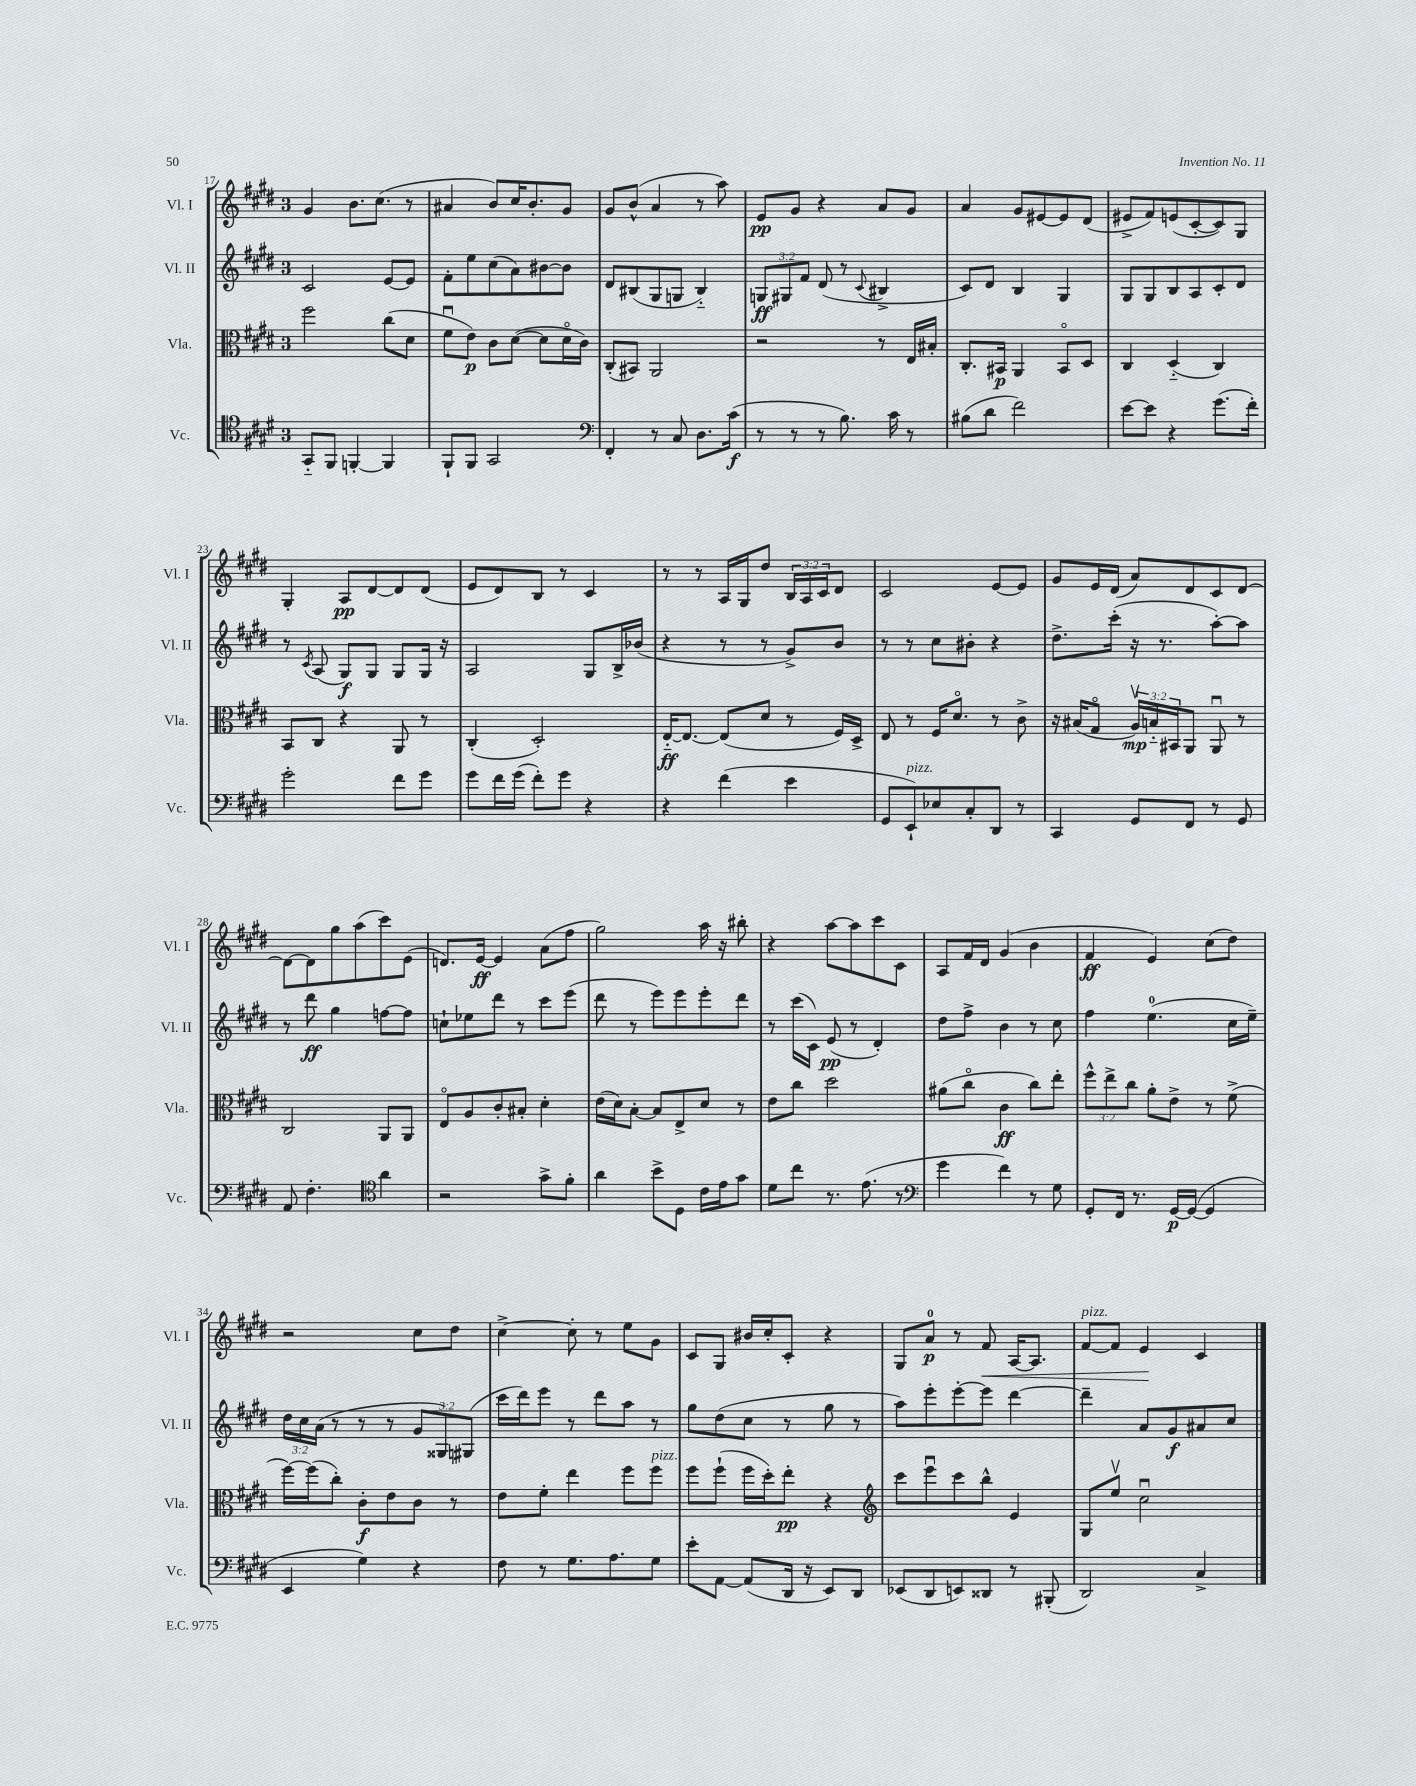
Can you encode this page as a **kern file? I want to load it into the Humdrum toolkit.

**kern	**kern	**kern	**kern
*staff4	*staff3	*staff2	*staff1
*clefC4	*clefC3	*clefG2	*clefG2
*k[f#c#g#d#]	*k[f#c#g#d#]	*k[f#c#g#d#]	*k[f#c#g#d#]
*M3/4	*M3/4	*M3/4	*M3/4
8GG#'~	2ff#	2c#	4g#
8FF#	.	.	.
[4FF'	.	.	8.b
.	.	.	(8.cc#
4FF]	(8cc#	[8e	.
.	8d#	8e]	8r
=	=	=	=
8FF#`	8f#u	8f#'	4a#
8FF#	8e)	8ee	.
2GG#	8c#	(8cc#	8b)
.	([8d#	8a)	16cc#
.	.	.	8.b'
.	8d#]	[8b#	.
.	16d#o	8b#]	8g#
.	16c#)	.	.
=	=	=	=
*clefF4	*	*	*
4FF#'	(8C#'	8d#	8g#
.	8BB#)	(8B#	(8b^^
8r	2AA	8G#	4a
8C#	.	8G	.
8.D#	.	4B#'~)	8r
.	.	.	8aa)
(16c#	.	.	.
=	=	=	=
8r	2r	12G	8e
.	.	12G#	.
8r	.	.	8g#
.	.	12f#	.
8r	.	(8d#	4r
8.B)	.	8r	.
.	.	8qqc#	.
.	8r	4B#^	8a
16c#	.	.	.
8r	16E	.	8g#
.	16B#'	.	.
=	=	=	=
(8B#	8.C#'	8c#)	4a
8d#	.	8d#	.
.	16BB#	.	.
2f#)	4AA	4B	8g#
.	.	.	[8e#
.	8BB#o	4G#	8e#]
.	8D#	.	(8d#
=	=	=	=
[8e	4C#	8G#	8e#^
8e]	.	8G#	8f#)
4r	(4D#'~	8B	(8e
.	.	8A	[8c#'
(8.g#	4C#)	8c#'	8c#])
.	.	8d#	8G#
16f#')	.	.	.
=	=	=	=
2g#'	8BB	8r	4G#'
.	.	8qc#	.
.	8C#	(8A	.
.	4r	8G#)	8A
.	.	8G#	[8d#
8f#	8AA	8G#	8d#]
8g#	8r	16G#	(8d#
.	.	16r	.
=	=	=	=
8g#	(4C#'	2A	8e
16f#	.	.	8d#)
(16g#	.	.	.
8f#')	2D#')	.	8B
8g#	.	.	8r
4r	.	8G#	4c#
.	.	16B^	.
.	.	(16b-	.
=	=	=	=
4r	[16E'~	4r	8r
.	8.E_	.	.
.	.	.	8r
(4f#	(8E]	8r	16A
.	.	.	16G#
.	8d#	8r	8dd#
4e	8r	8g#^)	24B
.	.	.	24A
.	.	.	24c#
.	16F#)	8b	8d#
.	16D#^	.	.
=	=	=	=
8GG#	8E	8r	2c#
8EE`)	8r	8r	.
8E-	16F#	8cc#	.
.	8.d#o	.	.
8C#'	.	8b#'	.
8DD#	8r	4r	[8e
8r	8c#^	.	8e]
=	=	=	=
4CC#	16r	8.dd#^	8g#
.	(16B#	.	.
.	8G#o	.	16e
.	.	(16ccc#'	(16d#
8GG#	24Av)	16r	8a)
.	24B'~	.	.
.	.	8.r	.
.	24BB#	.	.
8FF#	8AA	.	8d#
8r	8AAu	[8aa')	8c#
8GG#	8r	8aa]	[8d#
=	=	=	=
8AA	2C#	8r	8d#_
4.F#'	.	8ddd#	8d#]
.	.	4gg#	8gg#
.	.	.	(8aa
*clefC4	*	*	*
4a	8AA	[8ff	8ccc#)
.	8AA	8ff]	(8e
=	=	=	=
2r	8Eo	8cc`	8.d)
.	8A	8ee-	.
.	.	.	[16e
.	8c#'	8ddd#	4e]
.	8B#'	8r	.
8g#^	4d#'	8ccc#	(8a
8f#'	.	(8eee	8ff#
=	=	=	=
4a	(16e	8ddd#	2gg#)
.	16d#)	.	.
.	[8B'	8r	.
8b^	8B]	8eee)	.
8D#	8E^	8eee	.
16c#	8d#	8eee'	16aa
16e	.	.	16r
8g#	8r	8ddd#	8bb#'
=	=	=	=
8d#	8e	8r	4r
8cc#	8cc#	(16ccc#	.
.	.	16c#)	.
8.r	2dd#	(8e	[8aa
.	.	8r	8aa]
(8.e	.	.	.
.	.	4d#')	8ccc#
8r	.	.	8c#
=	=	=	=
*clefF4	*	*	*
4g#	(8a#	8dd#	8A
.	8cc#o	8ff#^	16f#
.	.	.	16d#
4f#)	4c#	4b	(4g#
8r	8cc#)	8r	4b
8G#	8ee'	8cc#	.
=	=	=	=
8GG#'	12ff#^^	4ff#	4f#
.	12ee^	.	.
16FF#	.	.	.
.	12cc#	.	.
8.r	.	.	.
.	8a'	(4.ee	4e)
[16GG#	8e^	.	.
(16GG#_	.	.	.
4GG#]	8r	.	(8cc#
.	(8f#^	16cc#	8dd#)
.	.	16ee~)	.
=	=	=	=
4EE	[16ff#)	24dd#	2r
.	.	24cc#	.
.	(16ff#]	.	.
.	.	(24a	.
.	8cc#')	8r	.
4G#)	8c#'	8r	.
.	8e	8r	.
4r	8c#	12g#	8cc#
.	.	12G##)	.
.	8r	.	8dd#
.	.	(12G#	.
=	=	=	=
8F#	8e	16ccc#	[4cc#^
.	.	16ddd#)	.
8r	8f#'	8eee	.
8.G#	4ee	8r	8cc#']
.	.	8ddd#	8r
8.A	.	.	.
.	8ff#	8aa	8ee
8G#	8ff#	8r	8g#
=	=	=	=
8e'	8ff#	8gg#	8c#
[8AA	(8ff#`	(8dd#	8G#
(8AA]	16ff#	8cc#	16b#
.	16dd#')	.	16cc#'
16DD#	8ee'	8r	8c#'
16r	.	.	.
8EE)	4r	8gg#	4r
8DD#	.	8r	.
=	=	=	=
*	*clefG2	*	*
(8EE-	8ccc#	8aa)	8G#
8DD#	8eeeu	8eee'	8a
8EE)	8ccc#	[8eee'	8r
8DD##	8bb^^	8eee]	8f#
8r	4e	[4ddd#	[16A
.	.	.	8.A]
(8BBB#'	.	.	.
=	=	=	=
2DD#)	8G#	4ddd#~]	[8f#
.	8eev	.	8f#]
.	2cc#u	8a	4e
.	.	8g#	.
4C#^	.	8a#	4c#
.	.	8cc#	.
==	==	==	==
*-	*-	*-	*-
